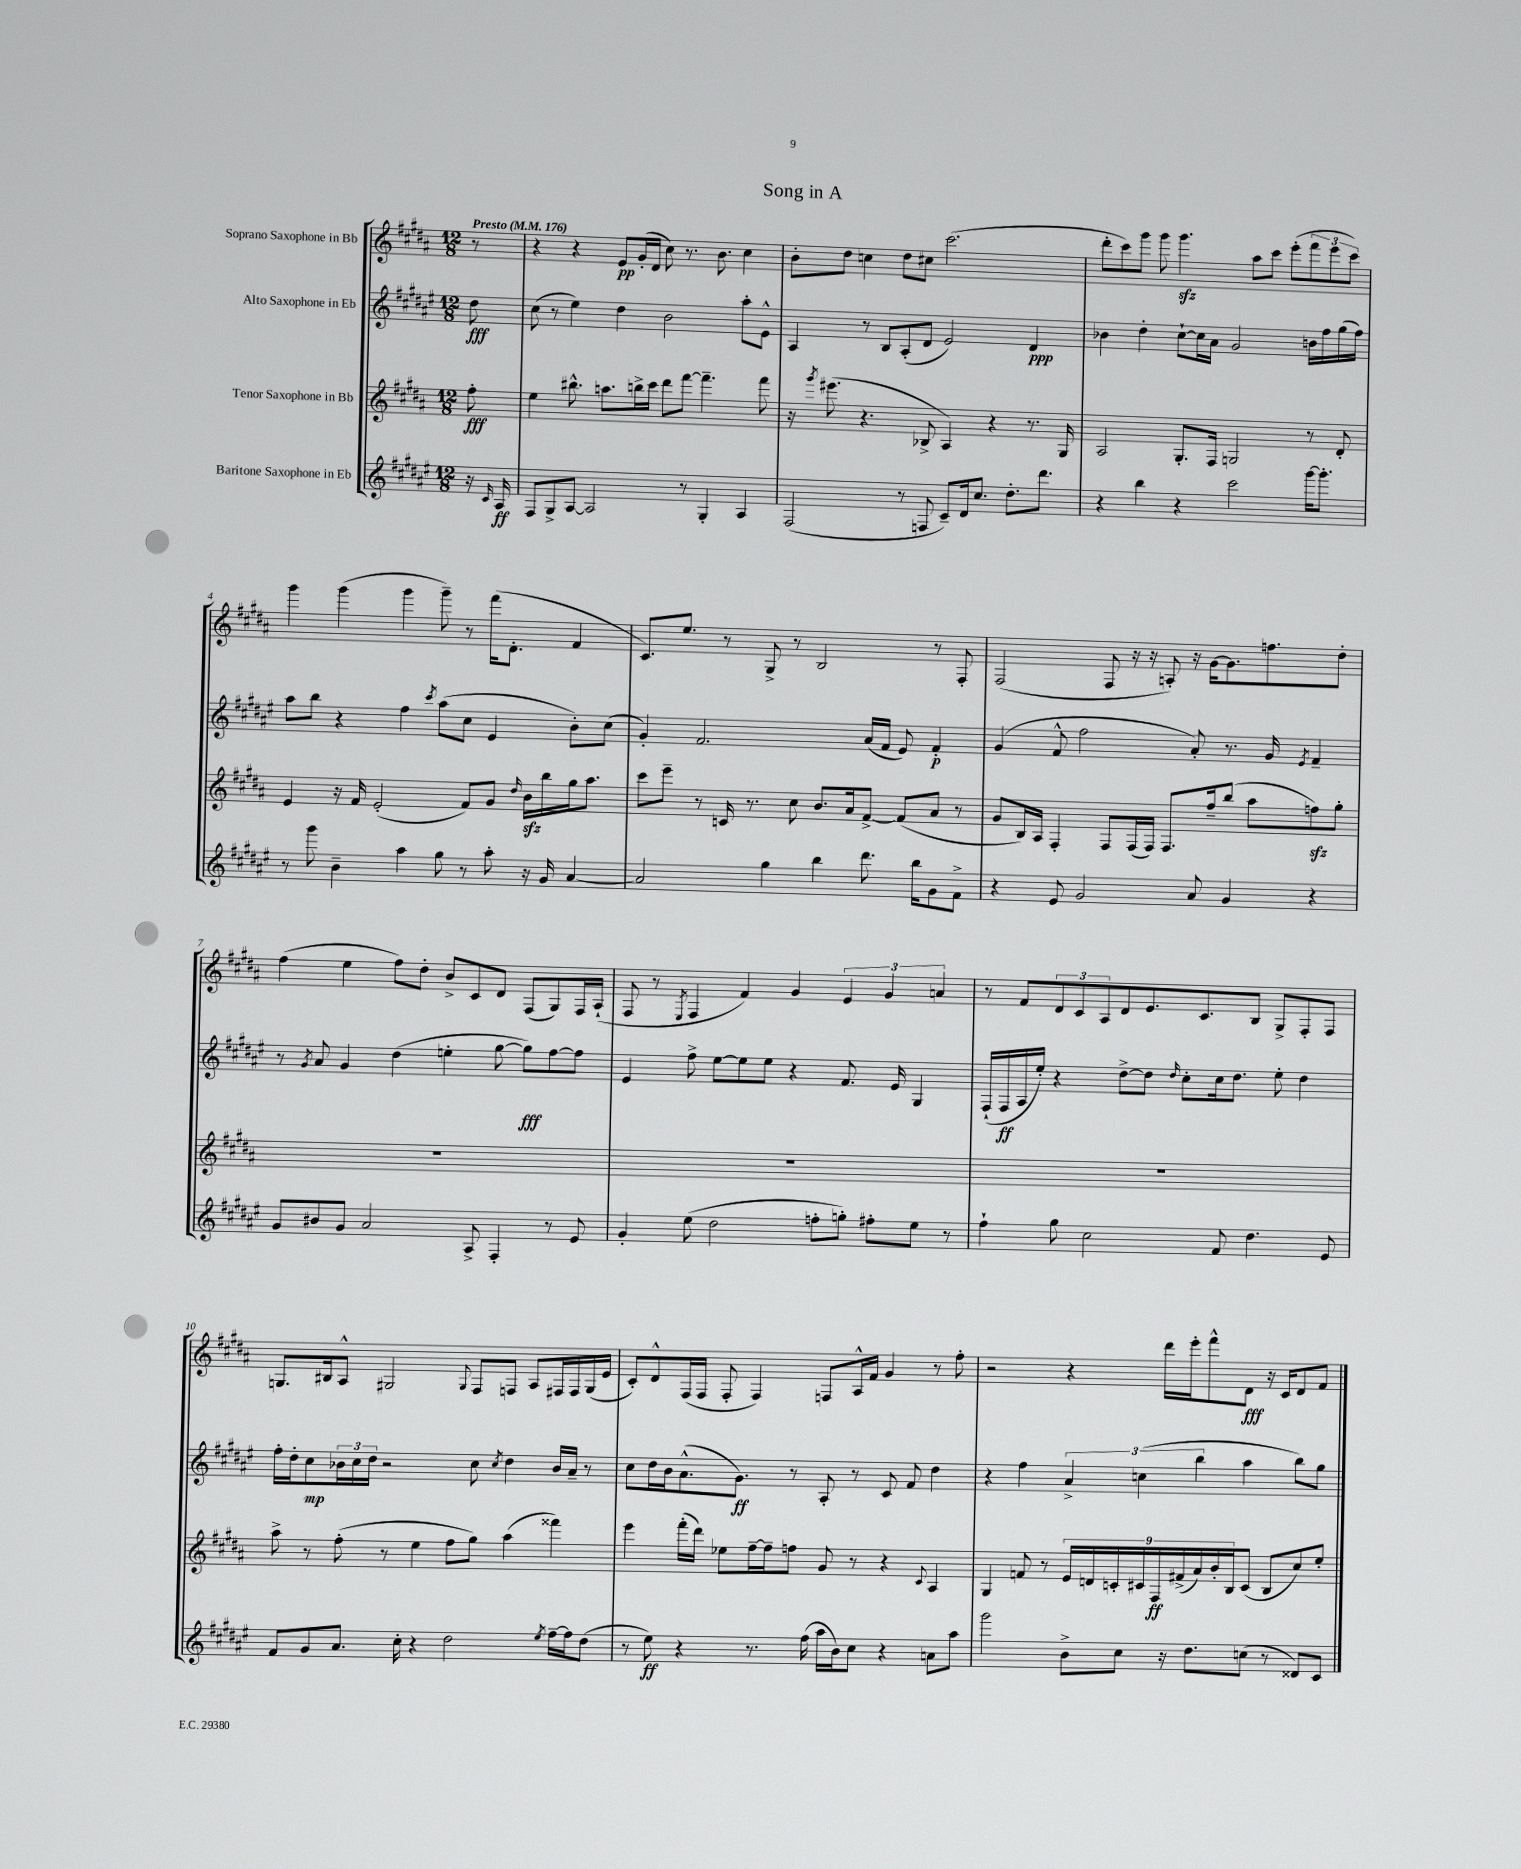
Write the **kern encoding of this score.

**kern	**dynam	**kern	**dynam	**kern	**dynam	**kern	**dynam
*part4	*part4	*part3	*part3	*part2	*part2	*part1	*part1
*staff4	*staff4	*staff3	*staff3	*staff2	*staff2	*staff1	*staff1
*I"Baritone Saxophone in Eb	*	*I"Tenor Saxophone in Bb	*	*I"Alto Saxophone in Eb	*	*I"Soprano Saxophone in Bb	*
*clefG2	*	*clefG2	*	*clefG2	*	*clefG2	*
*k[f#c#g#d#a#e#]	*	*k[f#c#g#d#a#]	*	*k[f#c#g#d#a#e#]	*	*k[f#c#g#d#a#]	*
*M12/8	*	*M12/8	*	*M12/8	*	*M12/8	*
*MM176	*	*MM176	*	*MM176	*	*MM176	*
=	=	=	=	=	=	=	=
!	!	!	!	!	!	!LO:TX:a:B:t=Presto	!
16r	.	8ff#'\	fff	8dd#\	fff	8r	.
16qqc#/	.	.	.	.	.	.	.
16A#/	ff	.	.	.	.	.	.
=1	=1	=1	=1	=1	=1	=1	=1
8F#/L	.	4ee\	.	(8cc#\	.	4r	.
8G#^/	.	.	.	8r	.	.	.
[8A#/J	.	8.bb#X^^\	.	4ee#\)	.	4r	.
2A#/]	.	.	.	.	.	.	.
.	.	8.aan\L	.	.	.	.	.
.	.	.	.	4dd#\	.	8e/L	pp
.	.	16bbn^\L	.	.	.	(16g#'/L	.
.	.	16ccc#\JJ	.	.	.	16d#/JJ	.
.	.	8ddd#\L	.	2b\	.	8cc#\)	.
8r	.	[8fff#\J	.	.	.	8.r	.
4G#'/	.	4.fff#~\]	.	.	.	.	.
.	.	.	.	.	.	8.b\	.
4A#/	.	.	.	8aa#'\L	.	4cc#\	.
.	.	8fff#\	.	8e#^^\J	.	.	.
=2	=2	=2	=2	=2	=2	=2	=2
(2F#/	.	16r	.	4A#/	.	8b'\L	.
.	.	8qggg#/	.	.	.	.	.
.	.	(8.eee#X\	.	.	.	.	.
.	.	.	.	.	.	8dd#\J	.
.	.	4.r	.	8r	.	4ccn\	.
.	.	.	.	8B/L	.	.	.
8r	.	.	.	(8A#'/	.	8dd#\L	.
8Fn/	.	8B-X^/	.	8d#/J	.	8cc#X\J	.
8c#~/L)	.	4A#/)	.	2e#/)	.	(2.ccc#\	.
16d#/k	.	.	.	.	.	.	.
8.cc#/J	.	.	.	.	.	.	.
.	.	4r	.	.	.	.	.
8.dd#'\L	.	.	.	.	.	.	.
.	.	8.r	.	4d#/	ppp	.	.
8.ddd#\J	.	.	.	.	.	.	.
.	.	16G#/	.	.	.	.	.
=3	=3	=3	=3	=3	=3	=3	=3
4r	.	2A#/	.	4b-X\	.	8ddd#'\L	.
.	.	.	.	.	.	8ccc#\)	.
4bb\	.	.	.	4dd#'\	.	8ggg#\J	.
.	.	.	.	.	.	8ggg#\	.
4r	.	8.G#'/L	.	[8cc#`\L	.	4.ggg#zz\	.
.	.	.	.	16cc#\L]	.	.	.
.	.	16F#/Jk	.	16a#\JJ	.	.	.
2ccc#\	.	2Gn/	.	2g#/	.	.	.
.	.	.	.	.	.	8aa#\L	.
.	.	.	.	.	.	8ccc#\J	.
.	.	.	.	.	.	(8eee'\L	.
[16ggg#\KL	.	8r	.	16bn\LL	.	12fff#\	.
8.ggg#'\J]	.	.	.	16ff#\	.	.	.
.	.	.	.	.	.	12eee\	.
.	.	8d#'/	.	(16gg#\	.	.	.
.	.	.	.	.	.	12ccc#\J)	.
.	.	.	.	16ff#\JJ)	.	.	.
!!LO:LB:g=z
=4	=4	=4	=4	=4	=4	=4	=4
8r	.	4e/	.	8aa#\L	.	4ggg#\	.
8ggg#\	.	.	.	8bb\J	.	.	.
4b~\	.	16r	.	4r	.	(4ggg#\	.
.	.	16f#/	.	.	.	.	.
.	.	(2e'/	.	.	.	.	.
4aa#\	.	.	.	4ff#\	.	4ggg#\	.
.	.	.	.	8qccc#/	.	.	.
8gg#\	.	.	.	(8aa#\L	.	8ggg#~\)	.
8r	.	8f#/L)	.	8cc#\J	.	8r	.
8aa#'\	.	8g#/J	.	4e#/	.	(16fff#\KL	.
.	.	.	.	.	.	8.d#'\J	.
.	.	16qqdd#/	.	.	.	.	.
16r	.	16bzz\LL	.	.	.	.	.
16g#/	.	16bb\	.	.	.	.	.
[4a#/	.	16gg#\J	.	8b'\L)	.	4f#/	.
.	.	8.aa#\J	.	.	.	.	.
.	.	.	.	(8cc#\J	.	.	.
=5	=5	=5	=5	=5	=5	=5	=5
2a#/]	.	8ccc#\L	.	4g#'/)	.	8.c#/L)	.
.	.	8eee~\J	.	.	.	.	.
.	.	.	.	.	.	8.ee/J	.
.	.	8r	.	2.f#/	.	.	.
.	.	16cn/	.	.	.	8r	.
.	.	8.r	.	.	.	.	.
4gg#\	.	.	.	.	.	8G#^/	.
.	.	8cc#\	.	.	.	8r	.
4bb\	.	8.b/L	.	.	.	2B/	.
.	.	16a#/k	.	.	.	.	.
8.ddd#\	.	[8f#^/J	.	(16a#/LL	.	.	.
.	.	.	.	16f#/JJ	.	.	.
.	.	(8f#/L]	.	8e#/)	.	.	.
16bb\KL	.	.	.	.	.	.	.
8g#\	.	8a#/J	.	4f#'/	p	8r	.
8f#^\J	.	8r	.	.	.	8F#'/	.
=6	=6	=6	=6	=6	=6	=6	=6
4r	.	8g#/L	.	(4g#/	.	(2F#/	.
.	.	16B/L)	.	.	.	.	.
.	.	16A#/JJ	.	.	.	.	.
8e#/	.	4F#'/	.	8f#^^/	.	.	.
2g#/	.	.	.	2ff#\	.	.	.
.	.	8F#/L	.	.	.	8F#/	.
.	.	(16F#/L	.	.	.	16r	.
.	.	16F#/JJ)	.	.	.	16r	.
.	.	8.F#/L	.	.	.	8An'/)	.
8a#/	.	.	.	8a#'/)	.	16r	.
.	.	16ff#~/k	.	.	.	[16g#\KL	.
4g#/	.	(8bb/J	.	8.r	.	8.g#\]	.
.	.	8aa#\L	.	.	.	.	.
.	.	.	.	16g#/	.	8.ffn\	.
.	.	.	.	8qe#/	.	.	.
4r	.	8ffnzz\)	.	4f#~/	.	.	.
.	.	8gg#'\J	.	.	.	8dd#'\J	.
!!LO:LB:g=z
=7	=7	=7	=7	=7	=7	=7	=7
8g#/L	.	1.r	.	8r	.	(4ff#\	.
.	.	.	.	8qg#/	.	.	.
8b#X/	.	.	.	8a#/	.	.	.
8g#/J	.	.	.	4g#/	.	4ee\	.
2a#/	.	.	.	.	.	.	.
.	.	.	.	(4dd#\	.	8ff#\L)	.
.	.	.	.	.	.	8dd#'\J	.
.	.	.	.	4een'\	.	8b^/L	.
8A#^/	.	.	.	.	.	8c#/	.
4F#'/	.	.	.	[8gg#\	.	8d#/J	.
.	.	.	.	8gg#\L])	fff	(8F#/L	.
8r	.	.	.	[8ff#\	.	8G#/)	.
8e#/	.	.	.	8ff#\J]	.	16F#/L	.
.	.	.	.	.	.	(16A#`/JJ	.
=8	=8	=8	=8	=8	=8	=8	=8
4g#'/	.	1.r	.	4e#/	.	8F#/	.
.	.	.	.	.	.	8r	.
.	.	.	.	.	.	8qE/	.
(8ee#\	.	.	.	8ff#^\	.	4F#/	.
2dd#\	.	.	.	[8ee#\L	.	.	.
.	.	.	.	8ee#\]	.	4f#/)	.
.	.	.	.	8ee#\J	.	.	.
.	.	.	.	4r	.	4g#/	.
8ffn'\L	.	.	.	.	.	.	.
8ggn'\J)	.	.	.	8.f#/	.	6e/	.
8ff#X'\L	.	.	.	.	.	.	.
.	.	.	.	.	.	6g#/	.
.	.	.	.	16e#/	.	.	.
8ee#\J	.	.	.	4G#/	.	.	.
.	.	.	.	.	.	6an/	.
8r	.	.	.	.	.	.	.
=9	=9	=9	=9	=9	=9	=9	=9
4ff#`\	.	1.r	.	(16F#`/LL	.	8r	.
.	.	.	.	16F#/	ff	.	.
.	.	.	.	16A#/	.	8f#/L	.
.	.	.	.	16ee#'/JJ)	.	.	.
8gg#\	.	.	.	4r	.	12d#/	.
.	.	.	.	.	.	12c#/	.
2cc#\	.	.	.	.	.	.	.
.	.	.	.	.	.	12A#/	.
.	.	.	.	[8dd#^\L	.	8d#/	.
.	.	.	.	8dd#\J]	.	8.e/	.
.	.	.	.	16qqdd#/	.	.	.
.	.	.	.	8cc#'\L	.	.	.
.	.	.	.	.	.	8.c#/	.
8f#/	.	.	.	16cc#\k	.	.	.
.	.	.	.	8.dd#\J	.	.	.
4.dd#\	.	.	.	.	.	8B/J	.
.	.	.	.	8ee#'\	.	8G#^/L	.
.	.	.	.	4dd#\	.	8F#'/	.
8e#/	.	.	.	.	.	8F#/J	.
!!LO:LB:g=z
=10	=10	=10	=10	=10	=10	=10	=10
8f#/L	.	8aa#^\	.	16ff#'\LL	.	8.Gn/L	.
.	.	.	.	16dd#'\J	.	.	.
8g#/	.	8r	.	8cc#\	mp	.	.
.	.	.	.	.	.	16B#X/k	.
8.a#/J	.	(8ff#'\	.	24b-X\L	.	8A#^^/J	.
.	.	.	.	24cc#\	.	.	.
.	.	.	.	24dd#\JJ	.	.	.
.	.	8r	.	2r	.	2G#X/	.
16cc#'\	.	.	.	.	.	.	.
4r	.	4ee\	.	.	.	.	.
2dd#\	.	8ff#\L	.	.	.	.	.
.	.	.	.	.	.	8qqG#/	.
.	.	8gg#\J)	.	8cc#\	.	8F#/L	.
.	.	.	.	8qcc#/	.	.	.
.	.	(4aa#\	.	4dd#\	.	8Fn/J	.
.	.	.	.	.	.	8A#/L	.
8qee#/	.	.	.	.	.	.	.
[16ff#~\LL	.	4fff##X\)	.	16b-/LL	.	16F#X/L	.
16ff#\J]	.	.	.	16a#~/JJ	.	16F#/	.
(8dd#\J	.	.	.	8r	.	(16G#/	.
.	.	.	.	.	.	16e/JJ	.
=11	=11	=11	=11	=11	=11	=11	=11
8r	.	4eee\	.	8cc#\L	.	8c#'/L)	.
8ee#\)	ff	.	.	16dd#\L	.	8d#^^/	.
.	.	.	.	16b\J	.	.	.
4r	.	(16fff#'\LL	.	(8.a#^^\	.	(16F#/L	.
.	.	16ddd#\JJ)	.	.	.	16F#/JJ	.
.	.	8ee-X\L	.	.	.	8F#'/	.
.	.	.	.	8.g#\J)	ff	.	.
8.r	.	[16ff#~\L	.	.	.	4F#/)	.
.	.	16ff#~\J]	.	.	.	.	.
.	.	8ffn\J	.	8r	.	.	.
(16ff#\	.	.	.	.	.	.	.
16aa#\LL	.	8g#/	.	8A#'/	.	8Fn/L	.
16b\J)	.	.	.	.	.	.	.
8cc#\J	.	8r	.	8r	.	16A#^^/L	.
.	.	.	.	.	.	16f#/JJ	.
4r	.	4r	.	8c#/	.	4g#/	.
.	.	.	.	8f#/	.	.	.
.	.	8qqc#/	.	.	.	.	.
8an\L	.	4A#/	.	4dd#\	.	8r	.
8aa#\J	.	.	.	.	.	8ff#'\	.
=12	=12	=12	=12	=12	=12	=12	=12
2ggg#\	.	4G#/	.	4r	.	2r	.
.	.	8fn/	.	4ff#\	.	.	.
.	.	8r	.	.	.	.	.
8b^\L	.	18e/LL	.	6a#^/	.	4r	.
.	.	18dn/	.	.	.	.	.
.	.	18cn'/	.	.	.	.	.
8cc#\J	.	.	.	.	.	.	.
.	.	18c#X/	.	(6ccn\	.	.	.
.	.	18F#/	ff	.	.	.	.
16r	.	.	.	.	.	16ddd#\LL	.
.	.	(18f#X^/	.	.	.	.	.
8.dd#\L	.	.	.	.	.	16eee'\J	.
.	.	18a#/)	.	6bb\	.	.	.
.	.	.	.	.	.	8fff#^^\	.
.	.	18b'/	.	.	.	.	.
.	.	18B/J	.	.	.	.	.
(8ccn\J	.	(8c#/J	.	4aa#\	.	8d#\J	fff
8r	.	8B/L	.	.	.	16r	.
.	.	.	.	.	.	16c#/KL	.
8d##X/L)	.	8cc#/)	.	8bb\L)	.	8d#/	.
8c#/J	.	8ee'/J	.	8gg#\J	.	8f#/J	.
==	==	==	==	==	==	==	==
*-	*-	*-	*-	*-	*-	*-	*-
